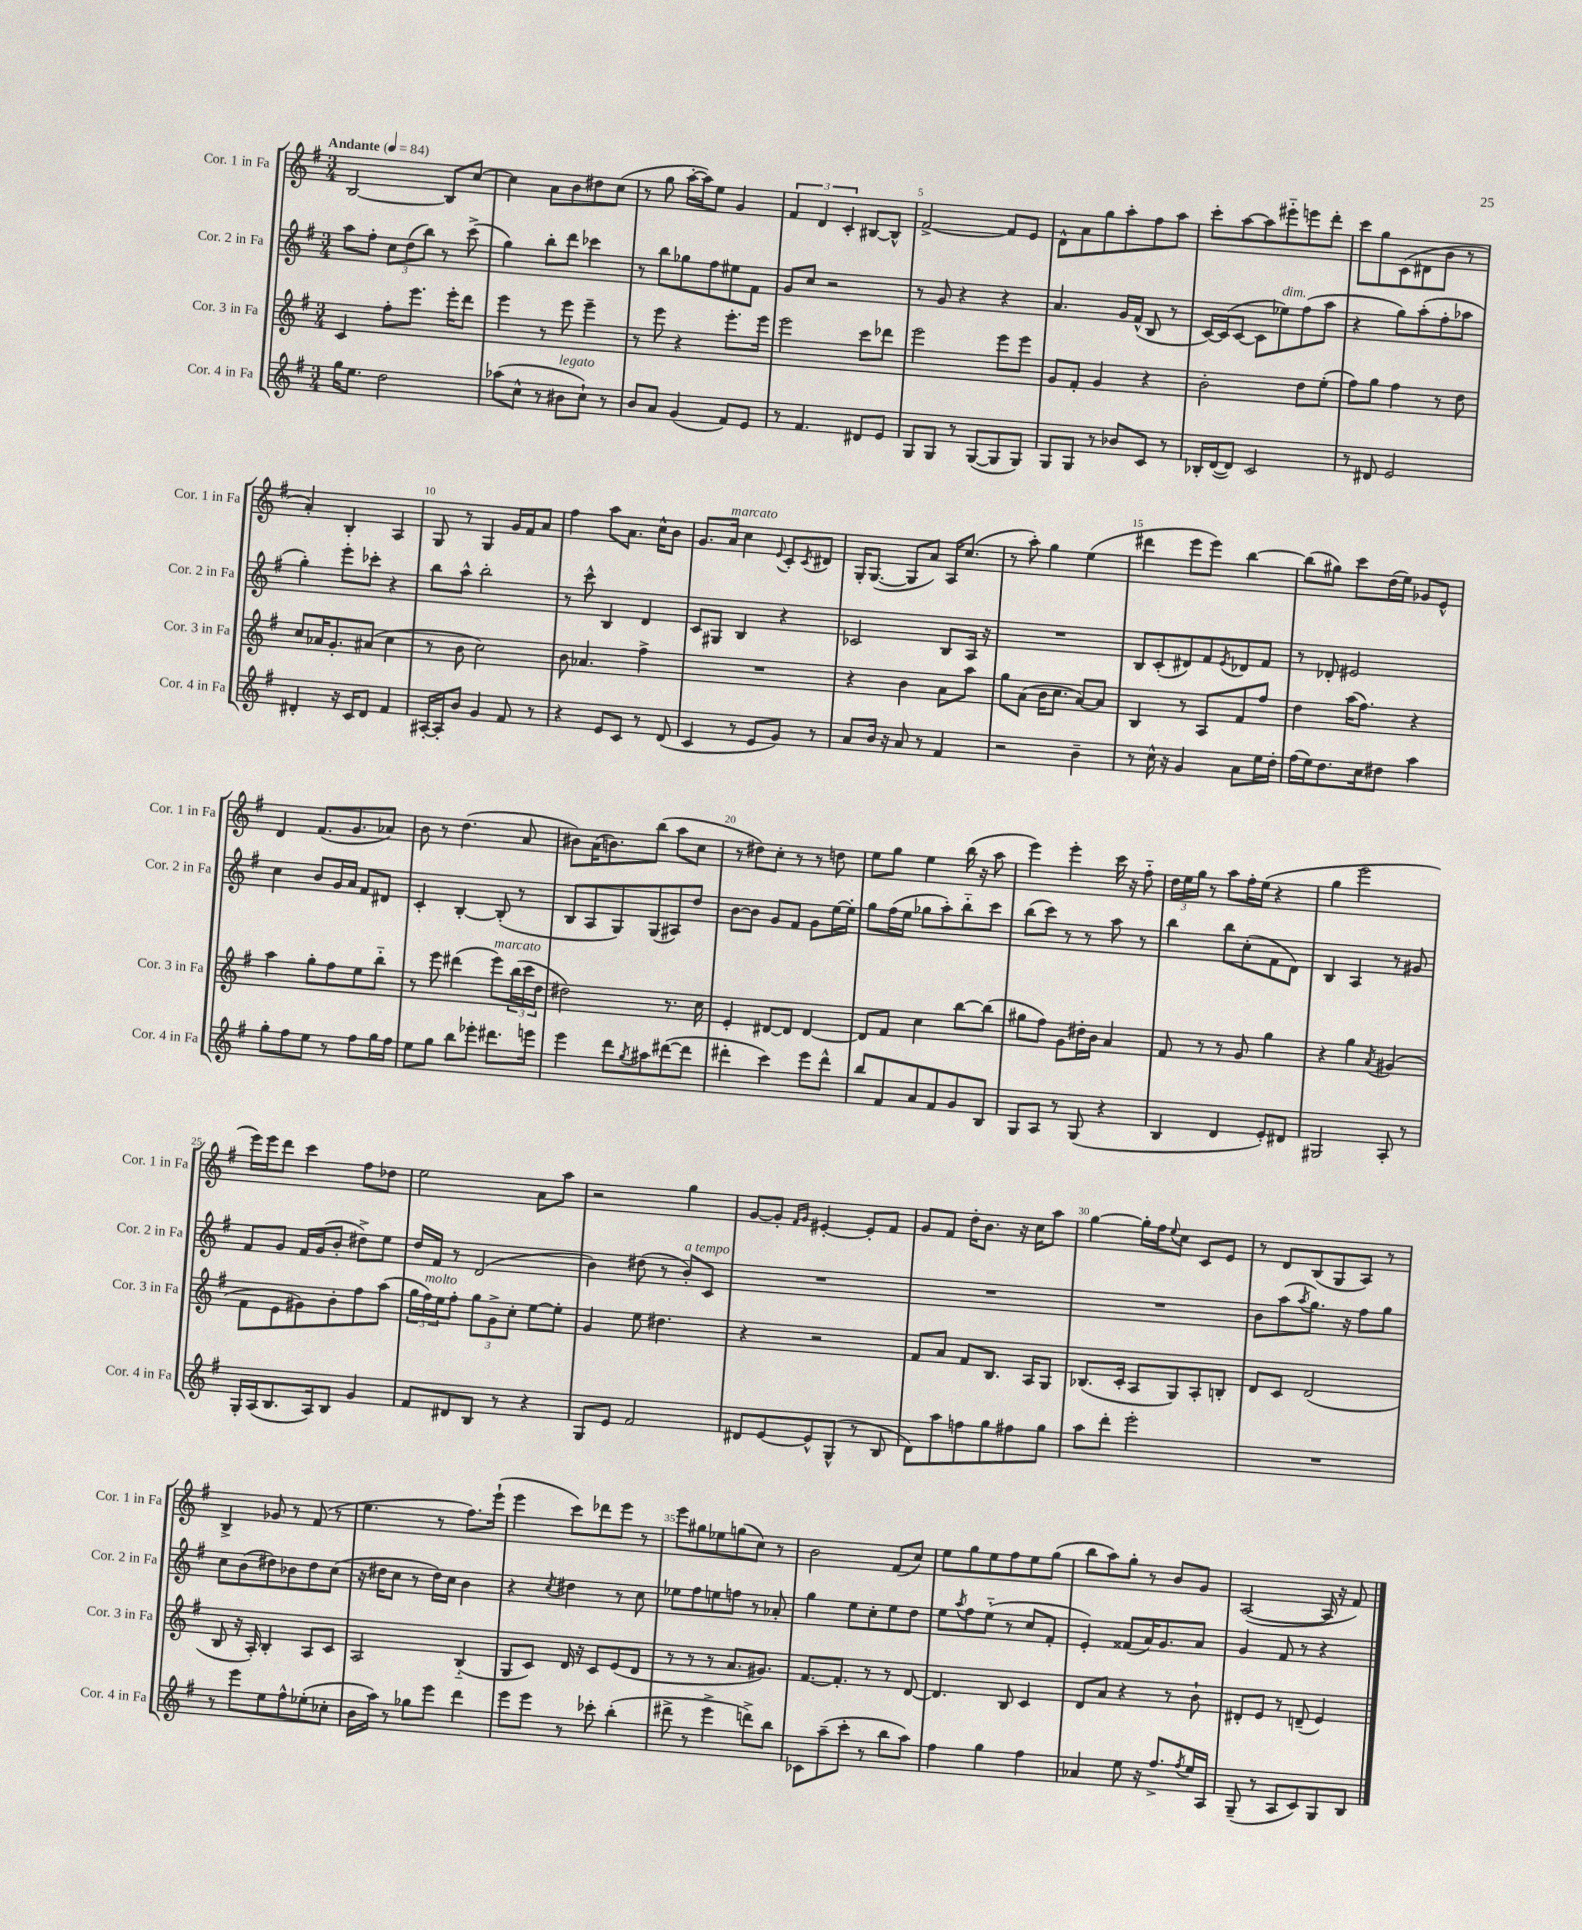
<<
\new StaffGroup <<
\new Staff = "s0" \with { instrumentName = "Cor. 1 in Fa" shortInstrumentName = "Cor. 1 in Fa" } {
    \clef treble \key g \major \numericTimeSignature \time 3/4 \tempo "Andante" 4 = 84
    b2~ b8 c''8~ |
    c''4 a'8 b'8 dis''8 c''8( |
    r8 g''8 a''16~-. a''16) e''8 g'4 |
    \tuplet 3/2 { fis'4 d'4 c'4-. } bis8~ bis8-^ |
    fis'2~-> fis'8 e'8 |
    d'8-^ a'8 g''8 a''8-. fis''8 a''8 |
    c'''8-. a''8~ a''8 eis'''8-_ e'''8 d'''8-. |
    c'''8 g''8 c'8( dis'8 b'8 r8 |
    a'4-.) b4-. a4 |
    g8 r8 g4 g'16 fis'16 a'8 |
    fis''4 a''8 a'8. c''16-^ b'8 |
    g'8. a'16^\markup { \italic "marcato" } c''4 \appoggiatura { e'8 } c'8-. \acciaccatura { c'8 } dis'8 |
    g16-. g8.~( g8 a'8) a16 c''8.( |
    r8 a''8-.) g''4 e''4( |
    dis'''4 e'''8 e'''8) b''4~ |
    b''8( gis''8) c'''8 d''16( e''16) ges'8 e'8-^ |
    d'4 fis'8.( g'8. aes'8) |
    b'8 r8 d''4.( a'8 |
    bis'8) a'16( b'8.) b''8( a''8 c''8 |
    r8 dis''8) c''8-. r8 r8 d''8 |
    e''8 g''8 e''4 b''16( r16 a''8 |
    e'''4) e'''4-. c'''16 r16 fis''8-_ |
    \tuplet 3/2 { d''16 e''16 g''16 } r8 a''8 fis''16-. e''16( r4 |
    g''4 e'''2 |
    e'''16) e'''16 d'''8 c'''4 fis''8 des''8 |
    e''2 a'8 a''8 |
    r2 g''4 |
    g'8~ g'8-. \grace { fis'16 g'16 } eis'4~-. eis'8-. fis'8 |
    g'8 fis'8 d''16-. b'8. r16 c''16 a''8 |
    g''4~ g''16-. fis''16 \appoggiatura { e''8 } c''8 c'8 e'8 |
    r8 d'8 b8( g8 a8) r8 |
    b4-> ges'8 r8 fis'8( r8 |
    e''4. r8 fis''8.) e'''16-!( |
    e'''4 c'''8) des'''8 e'''8 r8 |
    e'''8 gis''8 ees''8 g''8( c''8) r8 |
    b'2 fis'8( c''8) |
    e''8 g''8 e''8 fis''8 e''8 g''8( |
    b''8 a''8) g''8-. r8 b'8 g'8 |
    a2~( a16 r16 fis'8) \bar "|." |
}
\new Staff = "s1" \with { instrumentName = "Cor. 2 in Fa" shortInstrumentName = "Cor. 2 in Fa" } {
    \clef treble \key g \major \numericTimeSignature \time 3/4
    a''8 fis''8-. \tuplet 3/2 { c''8 d''8( b''8) } r8 c'''8->( |
    g''4) b''8-. d'''8 ces'''4 |
    r8 b''8 ges''8 fis''8 eis''8 fis'8 |
    g'8 c''8 r2 |
    r8 g'8 r4 r4 |
    a'4. g'16 fis'16-^( b8 r8 |
    c'16~) c'16( c'8~ c'8 ees''8^\markup { \italic "dim." }) fis''8( a''8 |
    r4 g''8) a''8-.( fis''8-. aes''8 |
    g''4-.) e'''8-. ces'''8-. r4 |
    b''8 a''8-^ b''2-. |
    r8 c'''8-^ b4 d'4 |
    c'8 gis8 b4 r4 |
    ces'2 b8 a16 r16 |
    R2. |
    b8 c'8-.( dis'8) fis'8 \acciaccatura { e'8 } des'8 fis'8 |
    r8 des'8-. eis'2 |
    c''4 b'8 g'16 a'16 fis'8 dis'8 |
    c'4-. b4~-. b8-.( r8 |
    b8 a8 g8) g8( ais8) d''8 |
    b'8~ b'8 g'8 fis'8 g'8 e''16~ e''16-. |
    g''8 fis''16( e''16 ges''8 a''8-.) b''8-_ c'''8 |
    b''8( c'''8) r8 r8 a''8 r8 |
    b''4 b''8 c''8-.( fis'8 d'8) |
    b4 a4 r8 gis'8 |
    fis'8 g'8 fis'16 g'16( b'8-. dis''8->) e''8 |
    d''16 fis'16 r8 d'2( |
    b'4) dis''8( r8 b'8-.^\markup { \italic "a tempo" }) c'8 |
    R2. |
    R2. |
    R2. |
    b'8 a''8( \acciaccatura { a''8 } g''8.) r16 fis''8 g''8 |
    c''8 b'8( dis''8) bes'8 dis''8 c''8( |
    r16 dis''16 c''8 r8 dis''16) c''16 b'4 |
    r4 \acciaccatura { c''8 } dis''4 r8 c''8 |
    ees''8 fis''8 e''8 f''8 r8 aes'8-. |
    g''4 e''8 c''8-. e''8 d''8 |
    e''8 \acciaccatura { a''8 } fis''8 e''8-_( r8 c''8 fis'8-. |
    e'4-.) fisis'8( a'16) g'8. a'8 |
    g'4 fis'8 r8 r4 \bar "|." |
}
\new Staff = "s2" \with { instrumentName = "Cor. 3 in Fa" shortInstrumentName = "Cor. 3 in Fa" } {
    \clef treble \key g \major \numericTimeSignature \time 3/4
    c'4 fis''8-. e'''8. e'''16-. d'''8 |
    e'''4 r8 e'''8 e'''4-- |
    r8 e'''8 r4 e'''8.-. e'''16 |
    e'''2 c'''8 des'''8 |
    e'''2 e'''8 e'''8 |
    g'8 fis'8-. g'4 r4 |
    b'2-. d''8 e''8-.( |
    fis''8) g''8 fis''4 r8 d''8 |
    c''8 aes'16 g'8.-. ais'8( c''4 |
    r8 b'8 c''2) |
    b'8 aes'4. fis''4-> |
    R2. |
    r4 b'4 a'8 a''8 |
    g''8 a'8( b'16 c''8. a'8~) a'8 |
    b4 r8 a8 fis'8 fis''8 |
    d''4 a''16( fis''8.) r4 |
    a''4 g''8-. fis''8 e''8 b''8-_ |
    r8 e'''8 dis'''4( e'''8^\markup { \italic "marcato" }) \tuplet 3/2 { b''16( c'''16 d''16 } |
    dis''2) r8. c''16 |
    e'4-. dis'8~ dis'8 dis'4~ |
    dis'8 fis'8 c''4 b''8~ b''8( |
    gis''8 fis''8) g'8 dis''16-. b'16 a'4 |
    fis'8 r8 r8 g'8 g''4 |
    r4 g''4 \acciaccatura { a'8 } gis'4( |
    fis'8 e'8 gis'8) b'8-. fis''8 a''8( |
    \tuplet 3/2 { g''16 fis''16^\markup { \italic "molto" }) e''16 } fis''8-. \tuplet 3/2 { g''8 g'8-> c''8-. } e''8~ e''8-. |
    g'4 e''8 dis''4. |
    r4 r2 |
    fis'8 a'8 fis'8 b8. a16 g8 |
    bes8.( c'16-. a8 g8) a8-. b8-. |
    d'8 c'8 d'2( |
    b8 r16 a16-.) b4-. a8 c'8 |
    a2 b4-_( |
    g8 c'8) d'16 r16 c'8 e'8( d'8 |
    r8 r8 r8 a'8. gis'8.) |
    fis'8.~ fis'8.-. r8 r8 d'8~ |
    d'4. b8 c'4 |
    d'8 a'8 r4 r8 b'8-! |
    dis'8-. e'8 r8 d'8--( e'4) \bar "|." |
}
\new Staff = "s3" \with { instrumentName = "Cor. 4 in Fa" shortInstrumentName = "Cor. 4 in Fa" } {
    \clef treble \key g \major \numericTimeSignature \time 3/4
    g''16 e''8. d''2 |
    aes''8( c''8-^ r8 bis'8^\markup { \italic "legato" } c''8-!) r8 |
    b'8 a'8 g'4( fis'8) e'8 |
    r8 fis'4. dis'8 e'8 |
    g8 g8 r8 g8~( g8 g8) |
    g8 g8 r8 bes'8 c'8 r8 |
    bes16-. d'16~( d'8) c'2 |
    r8 dis'8 e'2 |
    dis'4-. r16 c'16 dis'8 fis'4 |
    ais16~-. ais16-. b'8 g'4 fis'8 r8 |
    r4 e'8 c'8 r8 d'8( |
    c'4 r8 e'8 g'8) r8 |
    a'8 b'16 r16 a'8 r8 fis'4 |
    r2 b'4-- |
    r8 c''16-^ r16 g'4 a'8 e''16 d''16-. |
    fis''16( e''16) d''8. c''16 dis''8 a''4 |
    g''8-. fis''8 e''8 r8 fis''8 g''16 fis''16 |
    e''8 g''8 b''8 ees'''8-. dis'''8. e'''16 |
    e'''4 d'''8 \acciaccatura { g''8 } ais''8 dis'''8~( dis'''8 |
    dis'''4-. c'''4) e'''8 dis'''8-^ |
    b''8 fis'8 a'8 fis'8 g'8 b8 |
    g8 a8 r8 g8( r4 |
    b4 d'4 e'8-.) dis'8 |
    gis2 a8-. r8 |
    g16-. a16( b8. a16) b8 g'4 |
    fis'8 dis'8 b8 r8 r4 |
    g8 e'8 fis'2 |
    dis'8 e'8~ e'8-^ g8-^( r8 b8 |
    d'8) a''8 f''8 g''8 fis''8 g''8 |
    a''8 d'''8-. e'''2-. |
    R2. |
    r8 e'''8 e''8 fis''8-^ ees''8-.( ces''8-. |
    b'16 a''16) r8 ges''8 e'''8 d'''4 |
    e'''8 e'''8 r8 ces'''8-. b''4-.( |
    dis'''8-> r8 e'''4-> d'''8->) b''8 |
    ces'8 a''8--( c'''8-. r8 b''8 a''8) |
    fis''4 g''4 fis''4 |
    aes'4 e''8 r16 fis''8.-> \acciaccatura { fis''8 } e''16 a16 |
    g8--( r8 a8 c'8) g8 b8 \bar "|." |
}
>>
>>
\layout { \context { \Score \override BarNumber.break-visibility = ##(#f #t #t) barNumberVisibility = #(every-nth-bar-number-visible 5) } }
